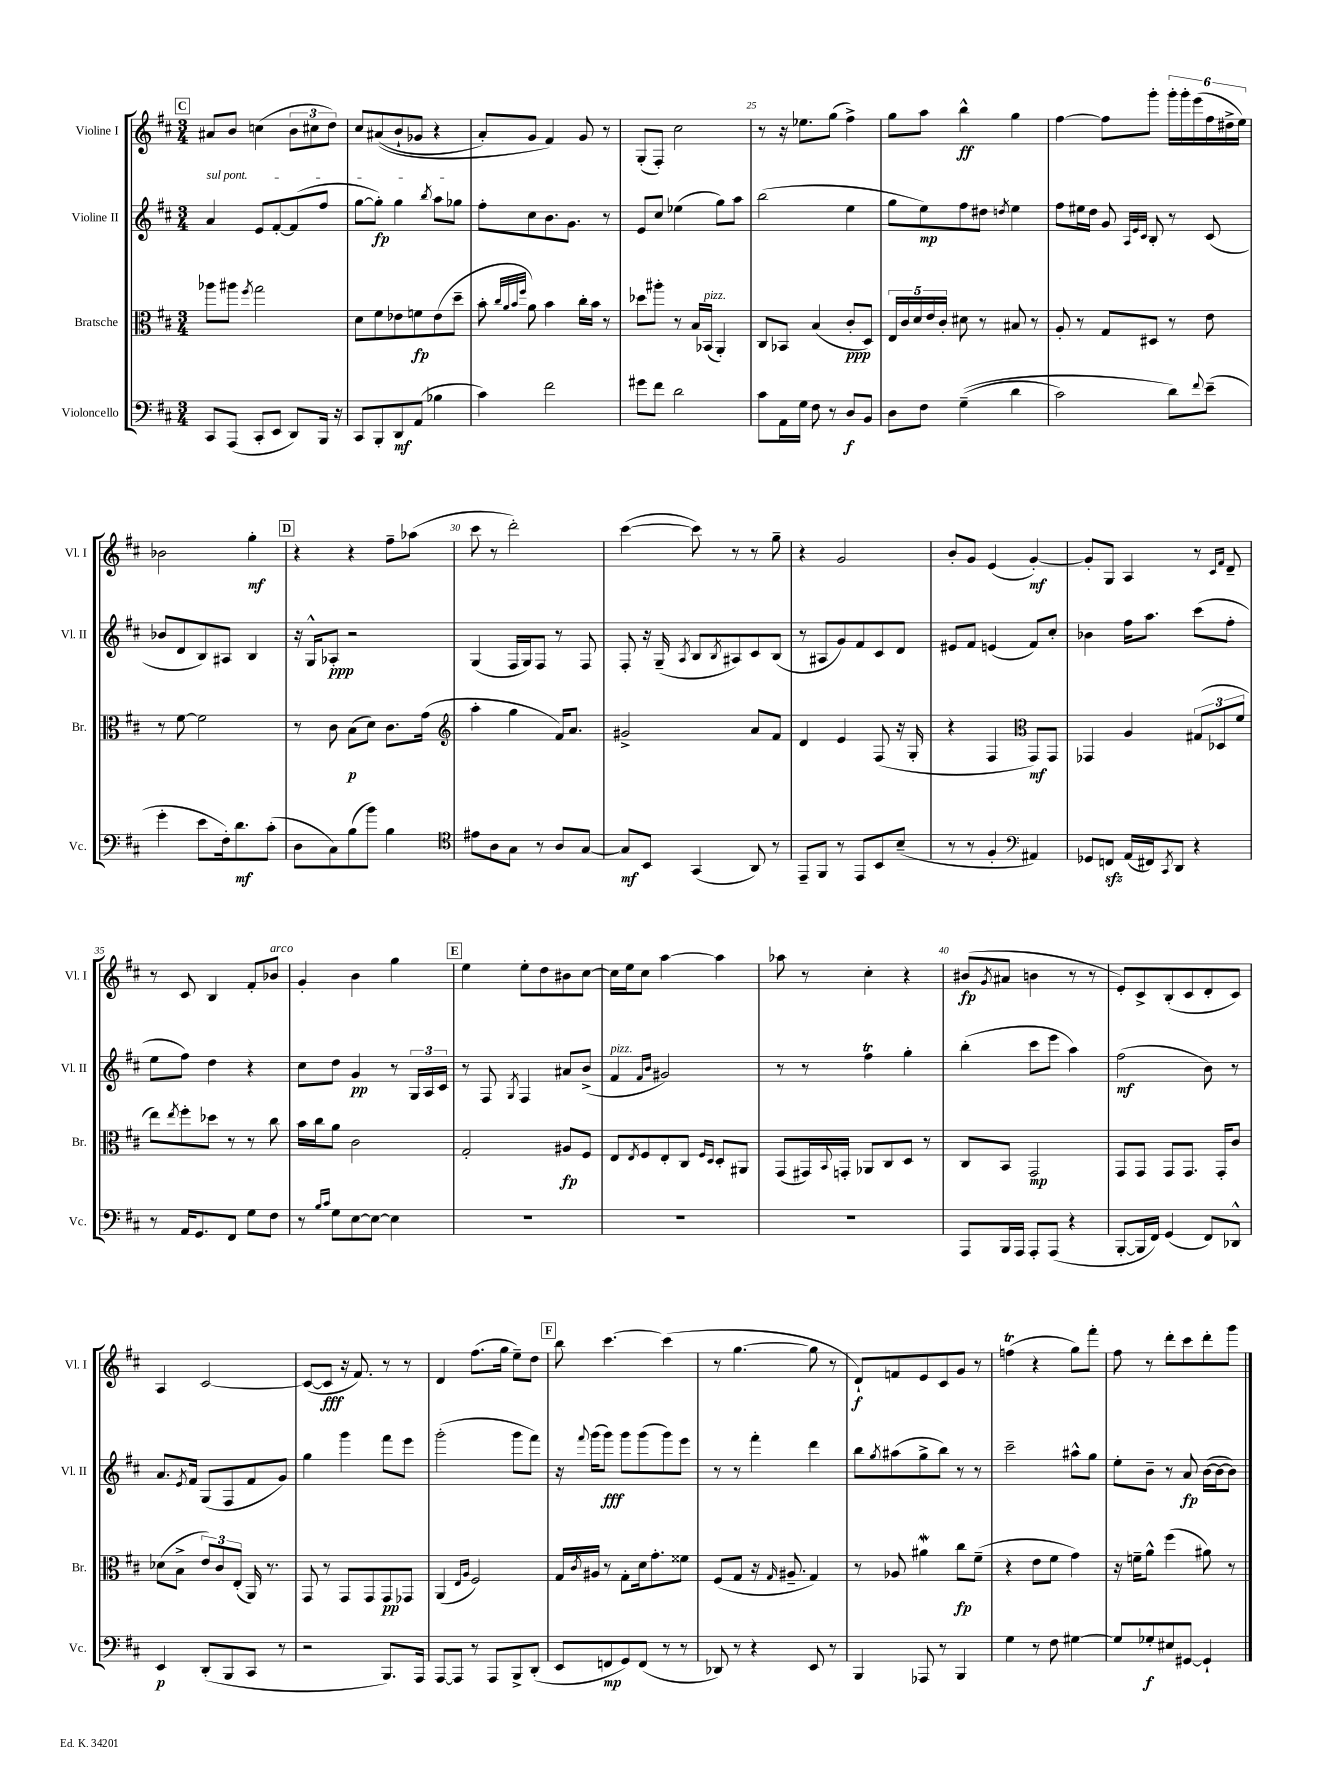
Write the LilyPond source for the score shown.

<<
\new StaffGroup <<
\new Staff = "s0" \with { instrumentName = "Violine I" shortInstrumentName = "Vl. I" } {
    \clef treble \key d \major \numericTimeSignature \time 3/4
    \mark \markup { \box "C" } ais'8 b'8 c''4( \tuplet 3/2 { b'8 cis''8 d''8) } |
    cis''8 ais'8(\( b'8-! ges'8 r4 |
    a'8-.) g'8 fis'4\) g'8 r8 |
    g8-.( fis8-.) cis''2 |
    r8 r16 ees''8. g''8( fis''4->) |
    g''8 a''8 b''4-^\ff g''4 |
    fis''4~ fis''8 g'''8-. \tuplet 6/4 { g'''16-. g'''16-. e'''16( fis''16 dis''16-> e''16) } |
    bes'2 g''4-.\mf |
    \mark \markup { \box "D" } r4 r4 fis''8-- aes''8( |
    cis'''8 r8 d'''2-.) |
    cis'''4~( cis'''8) r8 r8 g''8-- |
    r4 g'2 |
    b'8-. g'8 e'4( g'4~-.\mf) |
    g'8-. g8 a4 r8 \grace { cis'16 fis'16 } d'8-- |
    r8 cis'8 b4 fis'8-. bes'8^\markup { \italic "arco" } |
    g'4-. b'4 g''4 |
    \mark \markup { \box "E" } e''4 e''8-. d''8 bis'8 cis''8~ |
    cis''16 e''16 cis''8 a''4~ a''4 |
    aes''8 r8 cis''4-. r4 |
    bis'8\fp( \acciaccatura { g'8 } ais'8 b'4 r8 r8 |
    e'8-.) cis'8-> b8-.( cis'8 d'8-. cis'8) |
    a4 cis'2~ |
    cis'8~( cis'8\fff r16 fis'8.) r8 r8 |
    d'4 fis''8.( g''16 e''8--) d''8 |
    \mark \markup { \box "F" } b''8 cis'''4.~ cis'''4( |
    r8 g''4.~ g''8 r8 |
    d'8-!\f) f'8 e'8 cis'8 g'8 r8 |
    f''4\trill( r4 g''8) fis'''8-. |
    fis''8 r8 d'''8-. cis'''8 d'''8-. g'''8 \bar "|." |
}
\new Staff = "s1" \with { instrumentName = "Violine II" shortInstrumentName = "Vl. II" } {
    \clef treble \key d \major \numericTimeSignature \time 3/4
    \mark \markup { \box "C" } \once \override TextSpanner.bound-details.left.text = \markup { \italic "sul pont." } a'4\startTextSpan e'8 fis'8~-. fis'8( fis''8 |
    g''8~ g''8-.\fp) g''4 \acciaccatura { b''8 } a''8 ges''8\stopTextSpan |
    fis''8-. cis''8 b'8. g'8. r8 |
    e'8 cis''8 ees''4( g''8) a''8 |
    b''2( e''4 |
    g''8 e''8\mp) fis''8 dis''8 \acciaccatura { d''8 } e''4 |
    fis''8 eis''16 d''16 g'8 \grace { a32 e'32 cis'32 } b8-. r8 cis'8( |
    bes'8 d'8 b8) ais8 b4 |
    \mark \markup { \box "D" } r16 g16-^ aes8-.\ppp r2 |
    g4( fis16 g16) fis8 r8 fis8 |
    fis8-. r16 g16--( \acciaccatura { a8 } b8 \acciaccatura { b8 } ais8) cis'8 b8( |
    r8 ais8 g'8) fis'8 cis'8 d'8 |
    eis'8 fis'8 e'4( fis'8) cis''8-. |
    bes'4 fis''16 a''8. cis'''8( fis''8-. |
    e''8 fis''8) d''4 r4 |
    cis''8 d''8 g'4\pp r8 \tuplet 3/2 { g16 a16 cis'16 } |
    \mark \markup { \box "E" } r8 fis8 \acciaccatura { g8 } fis4 ais'8 b'8->( |
    fis'4^\markup { \italic "pizz." } \grace { fis'16 b'16 } gis'2) |
    r8 r8 fis''4\trill g''4-. |
    b''4-.( cis'''8 e'''8 a''4) |
    fis''2\mf( b'8) r8 |
    a'8. \acciaccatura { e'8 } fis'16 g8( fis8 fis'8 g'8) |
    g''4 g'''4 fis'''8 e'''8 |
    g'''2-.( g'''8 fis'''8) |
    \mark \markup { \box "F" } r16 \appoggiatura { fis'''8 } g'''16( g'''8\fff) g'''8 g'''8( g'''8) e'''8 |
    r8 r8 fis'''4-. d'''4 |
    b''8 \acciaccatura { g''8 } ais''8( g''8-> b''8) r8 r8 |
    cis'''2-- ais''8-^ g''8 |
    e''8-. b'8-- r8 a'8\fp b'16~( b'16~ b'8) \bar "|." |
}
\new Staff = "s2" \with { instrumentName = "Bratsche" shortInstrumentName = "Br." } {
    \clef alto \key d \major \numericTimeSignature \time 3/4
    \mark \markup { \box "C" } aes''8 ais''8 \acciaccatura { fis''8 } g''2 |
    d'8 fis'8 ees'8 f'8\fp ees'8( d''8-- |
    b'8-. \grace { cis''32 a'32 b'32 fis''32 } a'8) b'4 cis''16-. b'16 r8 |
    des''8 ais''8-. r8 b16 bes,16^\markup { \italic "pizz." }( a,4-.) |
    cis8 bes,8 b4( cis'8-.\ppp d8) |
    \tuplet 5/4 { e16 cis'16 d'16 e'16 cis'16-. } dis'8 r8 bis8 r8 |
    a8-. r8 g8 dis8 r8 e'8 |
    r8 fis'8~ fis'2 |
    \mark \markup { \box "D" } r8 cis'8 b8\p( d'8) cis'8. g'16( |
    \clef treble a''4-. g''4 fis'16) a'8. |
    gis'2-> a'8 fis'8 |
    d'4 e'4 fis8( r16 g16-. |
    r4 fis4 \clef alto g,8\mf) g,8 |
    ges,4 a4 \tuplet 3/2 { gis8( des8 fis'8 } |
    e''8) \acciaccatura { e''8 } fis''8-. des''8 r8 r8 cis''8 |
    b'16 cis''16 a'8 cis'2 |
    \mark \markup { \box "E" } g2-. ais8\fp fis8 |
    e8 \acciaccatura { e8 } fis8 e8-. cis8 \grace { fis16 d16 } d8-. ais,8 |
    g,8( gis,16) \appoggiatura { b,8 } g,16-. aes,8 cis8 d8 r8 |
    cis8 b,8 g,2\mp |
    g,8 g,8 g,8 g,8. g,16-. cis'8 |
    des'8( b8-> \tuplet 3/2 { e'8) cis'8 e8-.( } a,16) r8. |
    g,8 r8 g,8 g,8 g,8\pp ges,8 |
    a,4( \grace { e16 a16 } fis2) |
    \mark \markup { \box "F" } g16 \acciaccatura { cis'8 } ais16 r8 g8-. d'16 g'8.-. fisis'8 |
    fis8( g8 r16 \grace { g16 } ais8.-- g4) |
    r8 aes8 ais'4\mordent cis''8\fp fis'8--( |
    r4 e'8 fis'8 g'4) |
    r16 f'16-- a'8-^ fis''4( ais'8) r8 \bar "|." |
}
\new Staff = "s3" \with { instrumentName = "Violoncello" shortInstrumentName = "Vc." } {
    \clef bass \key d \major \numericTimeSignature \time 3/4
    \mark \markup { \box "C" } cis,8 a,,8( cis,8-. e,8 d,8) b,,16 r16 |
    cis,8 b,,8-. d,8\mf a,8( bes4 |
    cis'4) fis'2 |
    gis'8 fis'8 d'2 |
    cis'8 a,16 g16 fis8 r8 d8\f b,8 |
    d8 fis8 g4--(\( d'4 |
    cis'2) d'8\) \appoggiatura { fis'8 } e'8--( |
    g'4-. e'8 fis16-.) d'8.\mf cis'8-.( |
    \mark \markup { \box "D" } d8 cis8) b8( b'8) b4 |
    \clef tenor eis'8 a8 g8 r8 a8 g8~ |
    g8\mf b,8 g,4( a,8) r8 |
    e,8-- fis,8 r8 e,8 b,8 b8--( |
    r8 r8 fis4-. \clef bass ais,4) |
    ges,8 f,8\sfz a,16( fis,16) \acciaccatura { cis,8 } d,8 r4 |
    r8 a,16 g,8. fis,8 g8 fis8 |
    r8 \grace { b16 cis'16 } g8 e8~ e8~ e4 |
    \mark \markup { \box "E" } R2. |
    R2. |
    R2. |
    a,,8 b,,16 a,,16 a,,8-. a,,8( r4 |
    b,,8~-. b,,16 fis,16) g,4( fis,8) des,8-^ |
    e,4\p d,8-.( b,,8 cis,8 r8 |
    r2 b,,8.) a,,16 |
    a,,8~ a,,8 r8 a,,8 b,,8-> d,8-.( |
    \mark \markup { \box "F" } e,8 f,8\mp g,8) f,8( r8 r8 |
    des,8) r8 r4 e,8 r8 |
    b,,4 aes,,8 r8 b,,4 |
    g4 r8 fis8 gis4~ |
    gis8 ges8-.\f eis8 gis,8~ gis,4-! \bar "|." |
}
>>
>>
\layout { \context { \Score currentBarNumber = #21 \override BarNumber.break-visibility = ##(#f #t #t) barNumberVisibility = #(every-nth-bar-number-visible 5) } }
